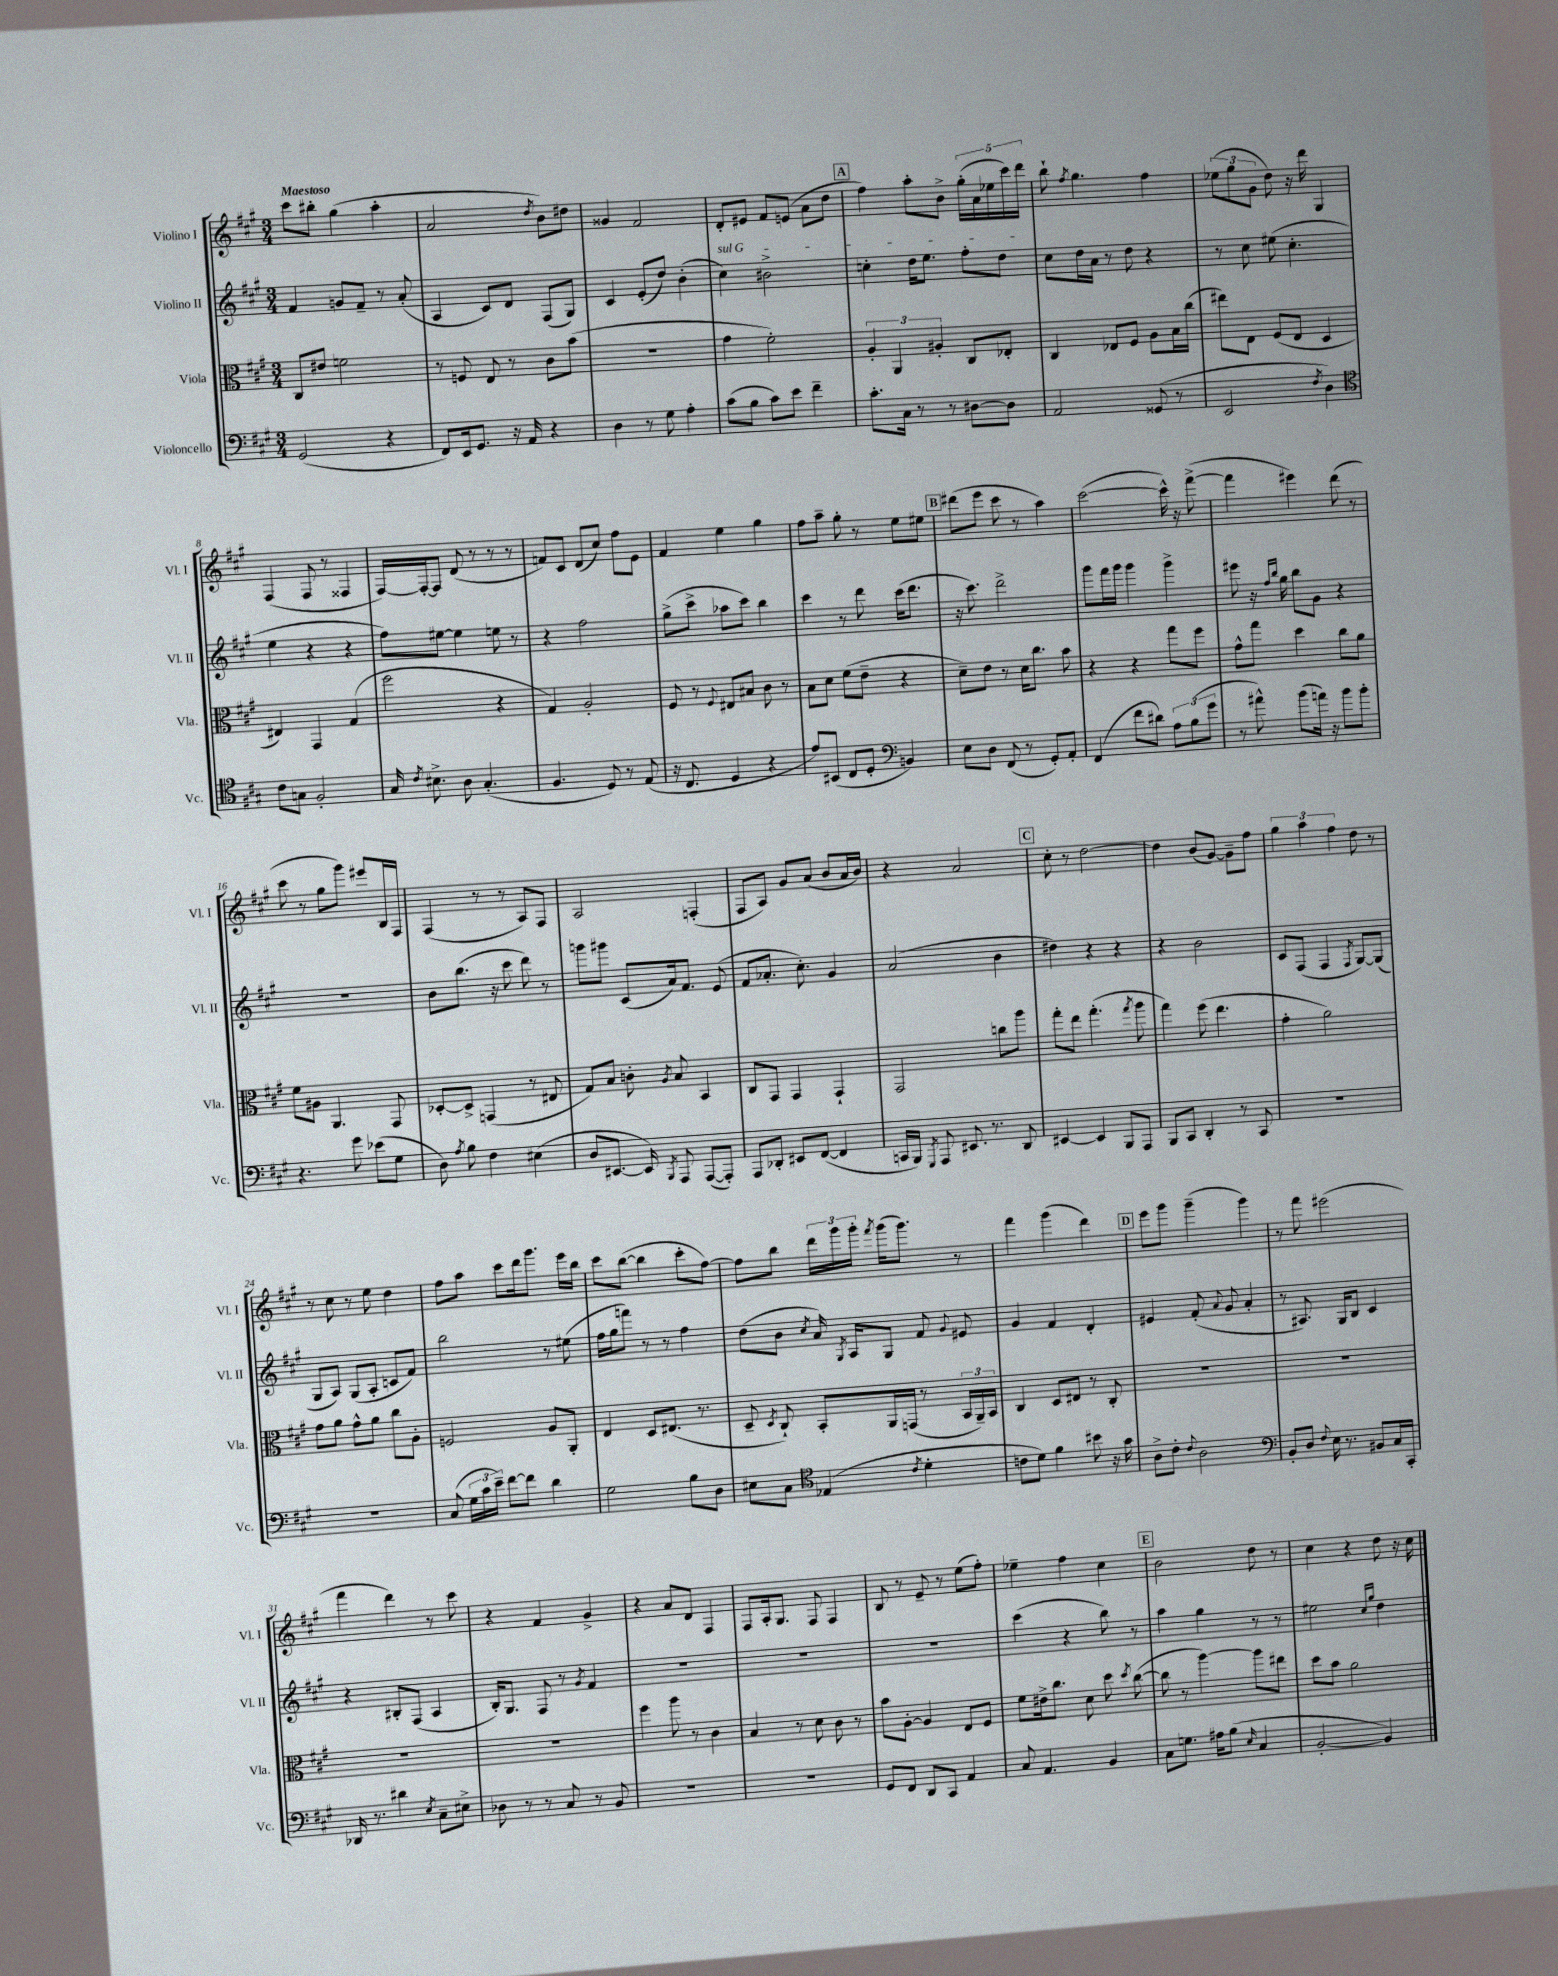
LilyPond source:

<<
\new StaffGroup <<
\new Staff = "s0" \with { instrumentName = "Violino I" shortInstrumentName = "Vl. I" } {
    \clef treble \key a \major \numericTimeSignature \time 3/4 \tempo "Maestoso"
    \autoBeamOff cis'''8[ bis''8]-. gis''4( a''4-. |
    a'2 \acciaccatura { d''8 } b'8[) dis''8] |
    gisis'4 fis'2 |
    d'8[-. eis'8] fis'8[ e'8]( a'8[ d''8] |
    \mark \markup { \box "A" } fis''4) a''8[-. b'8]-> \tuplet 5/4 { gis''16[-.( a'16 ees''16 cis'''16) d'''16] } |
    b''8-! \acciaccatura { fis''8 } gis''4. fis''4 |
    \tuplet 3/2 { ees''8[( gis''8 gis'8] } d''8) r16 d'''16 gis4 |
    fis4( fis8 r8 fisis4 |
    fis16[~) fis16~-. fis8] d'8( r8 r8 r8 |
    f'8[) cis'8] d'8[( cis''8]) fis''8[ e'8] |
    fis'4 e''4 gis''4 |
    fis''8[ a''8]-- gis''8-. r8 e''8[ eis''8] |
    \mark \markup { \box "B" } dis'''8[( e'''8] cis'''8 r8 a''4) |
    cis'''2~( cis'''16-^) r16 fis'''8~->( |
    fis'''4 eis'''4) d'''8( r8 |
    cis'''8 r8 gis''8[ gis'''8]) eis'''8[ b16 fis16] |
    fis4( r8 r8 a8[) fis8] |
    a2 f4-.( |
    fis8[ a8]) gis'8[ a'8]( b'8[ a'16 b'16]) |
    r4 a'2 |
    \mark \markup { \box "C" } cis''8-. r8 d''2~ |
    d''4 b'8[( gis'8]~) gis'8[-- fis''8] |
    \tuplet 3/2 { gis''4 a''4 fis''4 } d''8 r8 |
    r8 cis''8 r8 e''8 d''4 |
    fis''8[ a''8] cis'''8[ d'''16 gis'''8.] e'''16[ b''16] |
    cis'''8[ b''8]~( b''4 cis'''8[-. fis''8]~) |
    fis''8[ b''8] \tuplet 3/2 { d'''16[ gis'''16 gis'''16]-. } \acciaccatura { fis'''8 } gis'''16[( gis'''8.]) r8 |
    fis'''4 gis'''4( d'''4) |
    \mark \markup { \box "D" } e'''8[ gis'''8] gis'''4--( gis'''4) |
    r8 fis'''8 eis'''2( |
    fis'''4 d'''4) r8 cis'''8 |
    r4 fis'4 gis'4-> |
    r4 a'8[ d'8] fis4 |
    fis8[ a16-. gis8.] fis8 fis4 |
    b8 r8 e'8-- r8 e''8[( fis''8]-.) |
    ees''4-- fis''4 cis''4 |
    \mark \markup { \box "E" } b'2 d''8 r8 |
    cis''4 r4 d''8 r16 cis''16 \bar "|." |
}
\new Staff = "s1" \with { instrumentName = "Violino II" shortInstrumentName = "Vl. II" } {
    \clef treble \key a \major \numericTimeSignature \time 3/4
    \autoBeamOff fis'4 g'8[ fis'8]-- r8 a'8-.( |
    a4 cis'8[) d'8] fis8[( gis8]) |
    cis'4 e'8[-.( d''8]) b'4-.( |
    \once \override TextSpanner.bound-details.left.text = \markup { \italic "sul G" } cis''4\startTextSpan) bis'2-> |
    \mark \markup { \box "A" } c''4-. d''16[ e''8.] fis''8[-. d''8]\stopTextSpan |
    cis''8[ d''16 a'16] r8 d''8 r4 |
    r8 cis''8 eis''8( cis''4.-. |
    e''4 r4 r4 |
    fis''8[) eis''8]~ eis''4 e''8 r8 |
    r4 fis''2 |
    gis''8[->( cis'''8]-> aes''8[ cis'''8]) b''4 |
    cis'''4 r8 d'''8 cis'''16[( d'''8.] |
    \mark \markup { \box "B" } r16 cis'''8.) d'''2-> |
    gis'''8[ fis'''16 gis'''16] gis'''4 gis'''4-> |
    eis'''8 r16 \grace { fis''16[ b''16] } gis''16 b''8[ gis'8] r4 |
    R2. |
    b'8[ b''8.]( r16 cis'''8 d'''8) r8 |
    g'''8[ gis'''8] cis'8[( a'16) fis'8.] e'8( |
    fis'8[ aes'8.]-. cis''8.-.) gis'4 |
    a'2( b'4 |
    \mark \markup { \box "C" } dis''4) r4 r4 |
    r4 b'2 |
    cis'8[ fis8]( fis4 \acciaccatura { fis8 } gis8[~) gis8]( |
    gis8[ a8]) gis8[( a8]-. c'8[ fis'8]) |
    b''2 r8 eis''8( |
    fis''16[ gis''16 f'''8]) r8 r8 fis''4 |
    d''8[( b'8] \acciaccatura { cis''8 } a'16) \acciaccatura { gis8 } a16[ gis8] fis'8 \appoggiatura { gis'8 } eis'8 |
    gis'4 fis'4 d'4-. |
    \mark \markup { \box "D" } eis'4 fis'8-.( \appoggiatura { a'8 } gis'8 a'4-. |
    r8 ais8.) gis16[ b8] cis'4 |
    r4 bis8[-. fis8]( a4 |
    b16[-.) gis8.] fis8 r8 \acciaccatura { gis'8 } fis'4 |
    R2. |
    R2. |
    R2. |
    cis'''4( r4 b''8) r8 |
    \mark \markup { \box "E" } a''4 gis''4 r8 r8 |
    eis''2 \grace { cis''16[ gis''16] } d''4 \bar "|." |
}
\new Staff = "s2" \with { instrumentName = "Viola" shortInstrumentName = "Vla." } {
    \clef alto \key a \major \numericTimeSignature \time 3/4
    \autoBeamOff cis8[ eis'8] f'2 |
    r8 f8 e8 r8 cis'8[ b'8]( |
    r2. |
    gis'4 fis'2-.) |
    \mark \markup { \box "A" } \tuplet 3/2 { a4-. a,4 ais4-. } cis8[ ees8]-. |
    cis4 ees8[ fis8] a8[ b16 cis''16]( |
    eis''8[) e8] fis8[( e8] d4 |
    eis4) gis,4 gis4( |
    fis''2 r4 |
    gis4) a2-. |
    fis8 r8 \appoggiatura { fis8 } eis8[ bis8] cis'8 r8 |
    b8[ d'8] fis'8[( e'8]-- r4 |
    \mark \markup { \box "B" } d'8[--) e'8] r8 d'16[ cis''8.] b'8 |
    r4 r4 gis''8[ fis''8] |
    gis'8[-^ gis''8] d''4 cis''8[ a'8] |
    fis'8[ ais8] a,4. gis,8 |
    des8[~-. des8]-> g,4( r8 eis8 |
    gis8[) b8] c'8-. \acciaccatura { a8 } b8 b,4 |
    cis8[ gis,8] gis,4 gis,4-! |
    gis,2 c''8[ a''8] |
    \mark \markup { \box "C" } gis''8[-. e''8] gis''4.-.( \acciaccatura { gis''8 } a''8 |
    gis''4) fis''8( e''4. |
    gis'4-. a'2) |
    gis'8[ a'8] gis'8[-^ a'8] cis''8[ a8]-. |
    f2 a8[ a,8]-. |
    e4 d8[ eis8.]( r8. |
    d8-- \acciaccatura { d8 } cis8-!) b,8[-. a,16 g,16]( r8 \tuplet 3/2 { b,16[ a,16--) b,16] } |
    cis4 d8[ eis8] r8 cis8-. |
    \mark \markup { \box "D" } R2. |
    R2. |
    R2. |
    R2. |
    fis''4 a''8 r8 cis'4 |
    b4 r8 d'8 cis'8 r8 |
    b'8[ a8]~-. a4 e8[ fis8] |
    fis'8[ eis'16-> cis''8.] d'8 d''8 \acciaccatura { d''8 } cis''8~( |
    \mark \markup { \box "E" } cis''8 r8 a''4~) a''8[ eis''8] |
    d''8[ b'8] a'2 \bar "|." |
}
\new Staff = "s3" \with { instrumentName = "Violoncello" shortInstrumentName = "Vc." } {
    \clef bass \key a \major \numericTimeSignature \time 3/4
    \autoBeamOff gis,2( r4 |
    fis,8[) e,16 gis,8.] r16 a,16 r4 |
    d4 r8 gis8 a4-. |
    cis'8[( b8] cis'8[) e'8] fis'4-- |
    \mark \markup { \box "A" } cis'8.[-. cis16] r8 r8 dis8[~ dis8] |
    a,2 gisis,8( r8 |
    e,2 \acciaccatura { fis8 } d4) |
    \clef tenor cis'8[ g8] fis2-. |
    gis16 \acciaccatura { cis'8 } bis8.-> a8 gis4.-.( |
    fis4. d8) r8 e8( |
    r16 cis8. d4 r4 |
    e'8[) bis,8]( cis8[ d8]-. \clef bass b,4) |
    \mark \markup { \box "B" } e8[ d8] fis,8( r8 gis,8[-.) a,8]-. |
    fis,4( fis'8[ dis'8]) \tuplet 3/2 { a8[ b8( gis'8] } |
    r8 ais'8-^) b'8[( a'16]) r16 b'8[ b'8]-. |
    r4. gis'8 ees'8[( gis8] |
    d8) \acciaccatura { a8 } b8 fis4 eis4( |
    d8[ eis,8.]~ eis,16) \acciaccatura { b,,8 } a,,8 a,,8[~( a,,8]-.) |
    a,,8[ des,8]-. eis,8[ fis,8]~( fis,4 |
    c,16[ b,,16]) \acciaccatura { gis,,8 } a,,8 eis,8. r8. d,8 |
    \mark \markup { \box "C" } eis,4~ eis,4 b,,8[ a,,8] |
    b,,8[ cis,8] d,4-. r8 cis,8 |
    R2. |
    R2. |
    cis8( \tuplet 3/2 { gis16[ cis'16 e'16]--) } fis'8[~ fis'8] d'4 |
    gis2 b8[ d8] |
    eis8[ cis8] \clef tenor ees4( \acciaccatura { cis'8 } d'4-. |
    c'8[ d'8]) fis'4 bis'8 r16 gis'16 |
    \mark \markup { \box "D" } a8[-> cis'8]-. \appoggiatura { cis'8 } a2 |
    \clef bass b,8[-. d8] \appoggiatura { fis8 } e16 r8. bis,8[ cis16 cis,16]-. |
    des,16 r8. dis'4 \acciaccatura { e8 } cis8[-- eis8]-> |
    des8 r8 r8 cis8 r8 b,8 |
    R2. |
    R2. |
    gis,8[ fis,8] d,8[ cis,8] a,4 |
    cis8 a,4. b,4 |
    \mark \markup { \box "E" } cis8[ g8.] ais16[ b8]( \grace { e16 } cis4 |
    b,2~-. b,4) \bar "|." |
}
>>
>>
